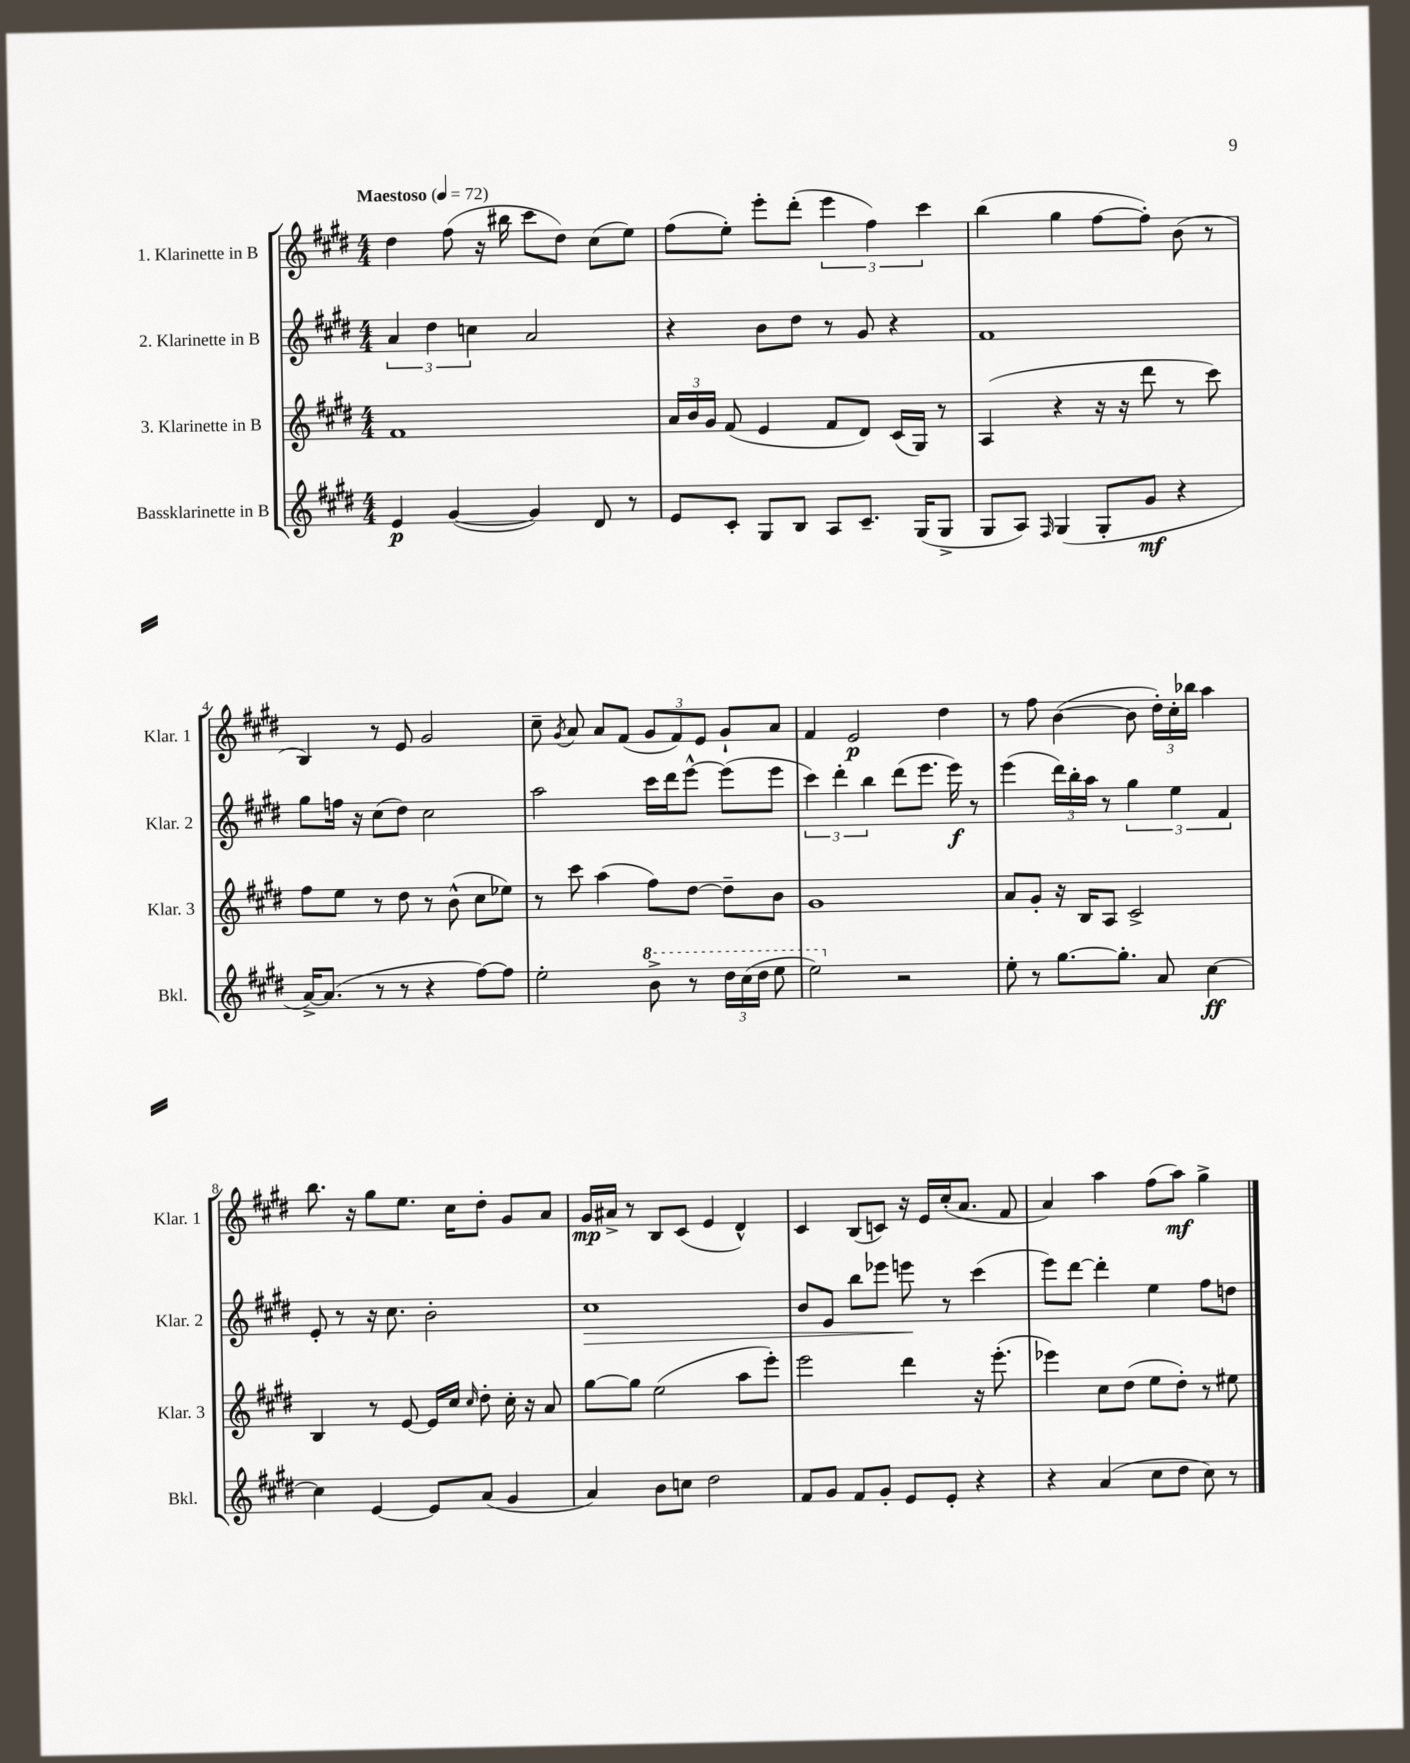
<<
\new StaffGroup <<
\new Staff = "s0" \with { instrumentName = "1. Klarinette in B" shortInstrumentName = "Klar. 1" } {
    \clef treble \key e \major \numericTimeSignature \time 4/4 \tempo "Maestoso" 4 = 72
    \autoBeamOff dis''4 fis''8( r16 bis''16 cis'''8[ dis''8]) cis''8[( e''8]) |
    fis''8[( e''8]-.) e'''8[-. dis'''8]-.( \tuplet 3/2 { e'''4 fis''4) cis'''4 } |
    b''4( gis''4 fis''8[~ fis''8]-.) b'8( r8 |
    b4) r8 e'8 gis'2 |
    cis''8-- \acciaccatura { gis'8 } a'8 a'8[ fis'8]( \tuplet 3/2 { gis'8[ fis'8) e'8] } gis'8[-! a'8] |
    fis'4 e'2\p dis''4 |
    r8 fis''8 b'4~( b'8 \tuplet 3/2 { dis''16[-.) cis''16-. bes''16] } a''4 |
    b''8. r16 gis''8[ e''8.] cis''16[ dis''8]-. gis'8[ a'8] |
    gis'16[\mp ais'16]-> r8 b8[ cis'8]( e'4 dis'4-^) |
    cis'4 b8[( c'8]) r16 e'16[ cis''16-.( a'8.] fis'8 |
    a'4) a''4 fis''8[( a''8]\mf) gis''4-> \bar "|." |
}
\new Staff = "s1" \with { instrumentName = "2. Klarinette in B" shortInstrumentName = "Klar. 2" } {
    \clef treble \key e \major \numericTimeSignature \time 4/4
    \autoBeamOff \tuplet 3/2 { a'4 dis''4 c''4 } a'2 |
    r4 b'8[ dis''8] r8 gis'8 r4 |
    fis'1 |
    gis''8[ f''16] r16 cis''8[( dis''8]) cis''2 |
    a''2 cis'''16[ dis'''16 e'''8]~-^ e'''8[( e'''8] |
    \tuplet 3/2 { cis'''4) dis'''4-. b''4 } dis'''8[( e'''8.] e'''16\f) r8 |
    e'''4( \tuplet 3/2 { dis'''16[) b''16-. a''16] } r8 \tuplet 3/2 { gis''4 e''4 fis'4 } |
    e'8-. r8 r16 cis''8. b'2-. |
    cis''1\> |
    b'8[ e'8] b''8[ ees'''8] e'''8\! r8 cis'''4( |
    e'''8[) dis'''8]~ dis'''4-. e''4 fis''8[ d''8] \bar "|." |
}
\new Staff = "s2" \with { instrumentName = "3. Klarinette in B" shortInstrumentName = "Klar. 3" } {
    \clef treble \key e \major \numericTimeSignature \time 4/4
    \autoBeamOff fis'1 |
    \tuplet 3/2 { a'16[ b'16 gis'16] } fis'8( e'4 fis'8[ dis'8]) cis'16[( gis16]) r8 |
    a4( r4 r16 r16 dis'''8 r8 cis'''8) |
    fis''8[ e''8] r8 dis''8 r8 b'8-^( cis''8[ ees''8]) |
    r8 cis'''8 a''4( fis''8[) dis''8]~ dis''8[-- b'8] |
    gis'1 |
    a'8[ gis'8]-. r16 b16[ a8] cis'2-> |
    b4 r8 e'8~ e'16[ cis''16] \grace { cis''16 } dis''8-. cis''16-. r16 a'8 |
    gis''8[~ gis''8] e''2( a''8[ e'''8]-.) |
    e'''2 dis'''4 r16 e'''8.-.( |
    ees'''4) cis''8[ dis''8]( e''8[ dis''8]-.) r8 eis''8 \bar "|." |
}
\new Staff = "s3" \with { instrumentName = "Bassklarinette in B" shortInstrumentName = "Bkl." } {
    \clef treble \key e \major \numericTimeSignature \time 4/4
    \autoBeamOff e'4\p gis'4~( gis'4) dis'8 r8 |
    e'8[ cis'8]-. gis8[ b8] a8[ cis'8.]-- gis16[( gis8]-> |
    gis8[ a8]) \grace { fis16 } gis4( gis8[-. gis'8]\mf r4 |
    a'16[~->) a'8.]( r8 r8 r4 fis''8[~) fis''8] |
    e''2-. \ottava #1 b''8-> r8 \tuplet 3/2 { dis'''16[ cis'''16( dis'''16] } e'''8 |
    e'''2) \ottava #0 r2 |
    e''8-. r8 gis''8.[~ gis''8.]-. a'8 cis''4~\ff |
    cis''4 e'4~ e'8[ a'8]( gis'4 |
    a'4) b'8[ c''8] dis''2 |
    fis'8[ gis'8] fis'8[ gis'8]-. e'8[ e'8]-. r4 |
    r4 a'4( cis''8[ dis''8] cis''8) r8 \bar "|." |
}
>>
>>
